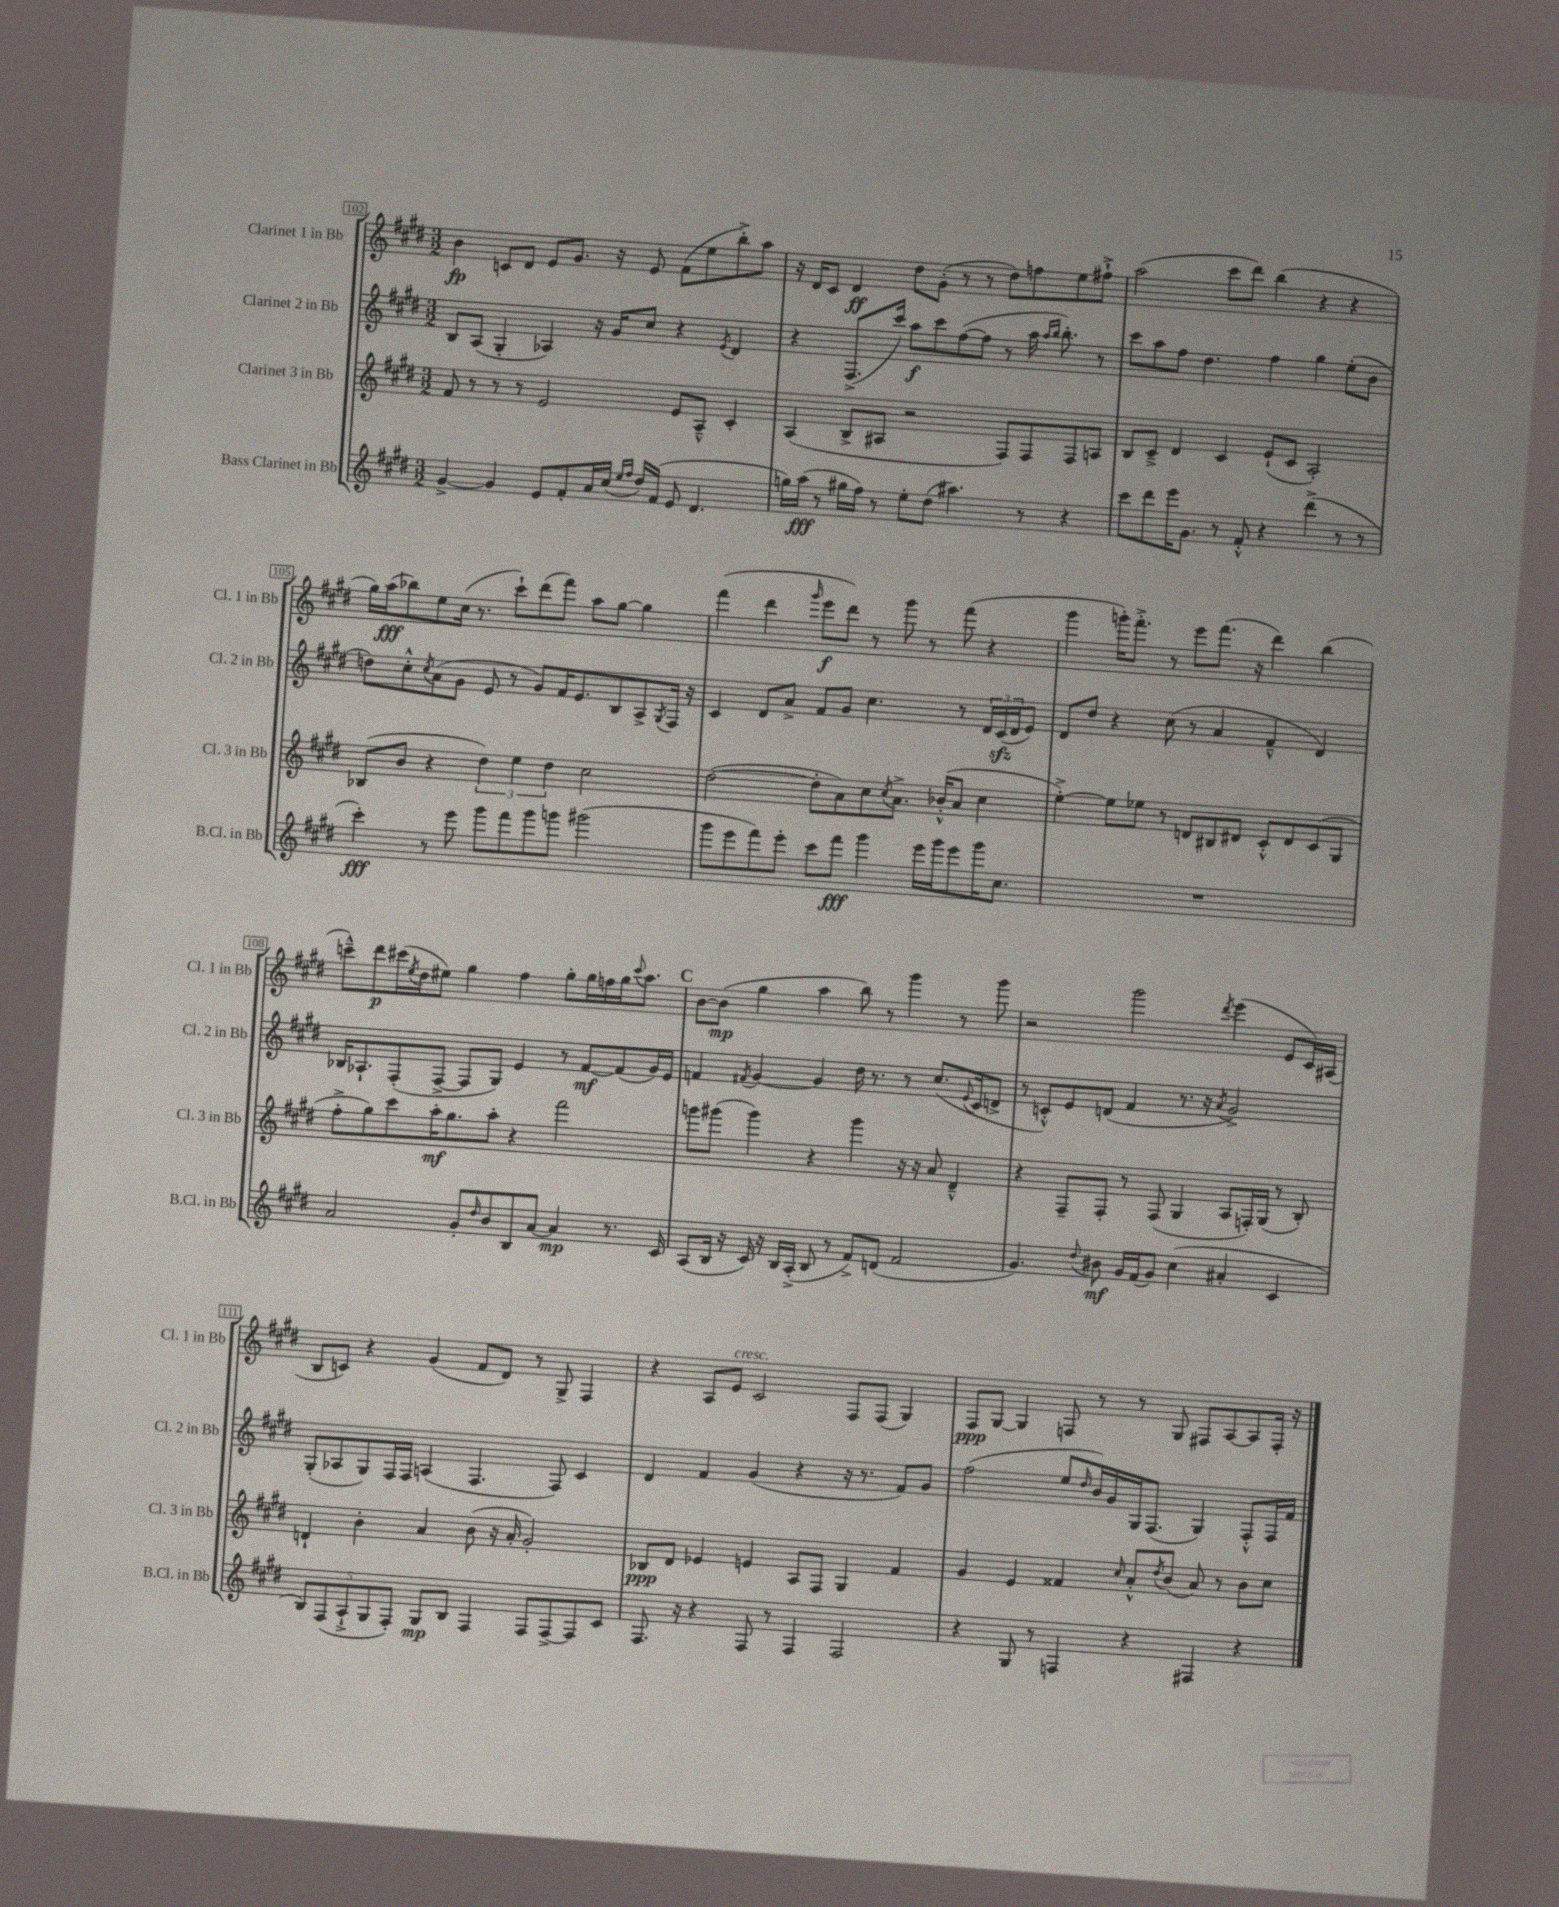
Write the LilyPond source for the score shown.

<<
\new StaffGroup <<
\new Staff = "s0" \with { instrumentName = "Clarinet 1 in Bb" shortInstrumentName = "Cl. 1 in Bb" } {
    \clef treble \key e \major \numericTimeSignature \time 3/2
    b'4\fp c'8 dis'8 e'8 gis'8. r16 e'8 fis'8( e''8 b''8-.->) a''8 |
    r16 dis'16 cis'8 dis'4\ff dis''8 gis'8-.( r8 r8 dis''8) f''8 e''8 fis''8-!-> |
    a''2( cis'''8 dis'''8) b''4( r4 r4 |
    gis''16) a''16\fff( bes''8) e''8 cis''16( r8. cis'''8-!) dis'''8( fis'''8) a''8 gis''8~ gis''4 |
    fis'''4( dis'''4 \grace { gis'''16 } e'''8\f dis'''8) r8 gis'''8 r8 fis'''8( r4 |
    gis'''4 g'''16-.) fis'''8.-.-> r8 e'''8 fis'''8.( r16 dis'''4) b''4( |
    c'''8---^) dis'''8\p cis'''16( \acciaccatura { e''8 } dis''16 eis''8) gis''4 fis''4 gis''8-. gis''16 f''16 gis''16 \appoggiatura { cis'''8 } a''8. |
    \mark \markup { \bold "C" } b'8~ b'8\mp( gis''4 a''4 b''8) r8 gis'''4 r8 gis'''8 |
    r2 gis'''2 \acciaccatura { dis'''8 } e'''4( e'8 cis'16) ais16( |
    b8 c'8) r4 gis'4( fis'8 dis'8) r8 gis8-> fis4 |
    r4 a8 e'8^\markup { \italic "cresc." } cis'2 fis8 fis8( gis4) |
    fis8\ppp gis8~ gis4 f8 r8 r8 gis8 fis8 a8~ a8 fis16-. r16 \bar "|." |
}
\new Staff = "s1" \with { instrumentName = "Clarinet 2 in Bb" shortInstrumentName = "Cl. 2 in Bb" } {
    \clef treble \key e \major \numericTimeSignature \time 3/2
    b8 a8( gis4-. aes4) r16 gis'16 cis''8 r4 \acciaccatura { e'8 } dis'4 |
    r4 fis8.->( cis'''16) a''8\f cis'''8 fis''8~( fis''8 r8 a''16 \grace { a''16 b''16 } b''8.-.) r8 |
    cis'''8 a''8 fis''8 dis''4. fis''4 gis''4 e''8-.( b'8 |
    d''8) cis''8-.-^ \acciaccatura { cis''8 } a'8( gis'8 e'8 r8 gis'8) fis'16 e'8. b8 a8-> \acciaccatura { gis8 } fis16 r16 |
    cis'4 dis'8 a'8-> fis'8 gis'8 cis''4. r8 \tuplet 3/2 { dis'16 cis'16\sfz( dis'16 } e'8) |
    dis'8 dis''8 r4 cis''8( r8 a'4 fis'4---^ dis'4) |
    bes16 aes8.-! fis8-.( fis8~-> fis8 gis8) e'4 r8 fis'8~\mf fis'8( gis'16) e'16 |
    \mark \markup { \bold "C" } f'4 \acciaccatura { fis'8 } gis'4~ gis'4 dis''16 r8. r8 cis''8.( \appoggiatura { e'8 } cis'16 d'8-> |
    r8 c'8-.-^) e'8 d'8( fis'4 r8. r16 \acciaccatura { a'8 } gis'2->) |
    gis8-.( aes8 gis8) fis16 fis16 a4( fis4. fis8) cis'4 |
    dis'4 fis'4 gis'4( r4 r16 r8. fis'8) gis'8 |
    fis''2( e''8 \grace { dis''16 } b'16) gis'16 gis16 fis8.( gis4) fis8-.-^ fis16 fis'16 \bar "|." |
}
\new Staff = "s2" \with { instrumentName = "Clarinet 3 in Bb" shortInstrumentName = "Cl. 3 in Bb" } {
    \clef treble \key e \major \numericTimeSignature \time 3/2
    fis'8 r8 r8 r8 e'2 e'8 a8---^ cis'4-. |
    a4( b8-> ais8 r2 fis8) fis8 fis8 a8 |
    b8 cis'8---> dis'4 cis'4 e'8-!( cis'8 a2-.) |
    bes8( b'8 r4 \tuplet 3/2 { dis''4) e''4 dis''4 } cis''2 |
    dis''2~( dis''8-. a'8) cis''8 \acciaccatura { cis''8 } a'8.-> bes'16-.-^( a'8 cis''4 |
    e''4~-.->) e''8 ees''8 r8 d'8 bis8 dis'8 cis'8-.-^ dis'8 cis'8( gis8 |
    fis''8-.-> gis''8) cis'''8 a''16-.\mf gis''8. a''8-. r4 fis'''2 |
    \mark \markup { \bold "C" } g'''8 gis'''8( gis'''4) r4 gis'''4 r16 r16 a'8 dis'4---^ |
    r4 fis8-- fis8-. r8 fis8( gis4 a8 f16-.) gis16( r8 b8-.) |
    d'4-! b'4-. a'4 b'8( r16 a'16-. gis'2-.) |
    bes8\ppp dis'8 ees'4 e'4 a8 fis8 gis4 fis'4 |
    gis'4 e'4 fisis'4 \grace { cis''16 } a'8-.-^ \acciaccatura { dis''8 } b'8( a'8) r8 b'8 cis''8 \bar "|." |
}
\new Staff = "s3" \with { instrumentName = "Bass Clarinet in Bb" shortInstrumentName = "B.Cl. in Bb" } {
    \clef treble \key e \major \numericTimeSignature \time 3/2
    gis'4~-> gis'4 e'8 fis'8-. a'16 cis''16( \grace { e''16 fis''16 } dis''16) fis'16( e'8 dis'4. |
    g''16) a''16\fff( r8 gis''16 fis''16) r8 e''8-. dis''8( ais''4.) r8 r4 |
    cis'''8 dis'''8 e'''16 gis'8. r8 fis'8-.-^ r4 dis'''4->( r8 r8 |
    cis'''4-.\fff) r8 e'''8 gis'''8 fis'''8 gis'''8 g'''8 gis'''2( |
    gis'''8 e'''8 fis'''8) e'''8-. cis'''8 fis'''8\fff gis'''4 e'''16 gis'''16 e'''8 gis'''16 cis''8. |
    R1. |
    a'2 gis'8-. \grace { dis''16 } b'8 b8 a'8~ a'4\mp r8. cis'16 |
    \mark \markup { \bold "C" } a8( b16 r16 cis'16) r16 b16 a16-.->( b8 r8 fis'8->) d'8( fis'2 |
    gis'4.) \appoggiatura { dis''8 } bis'8\mf gis'16 fis'16( gis'8) cis''4( ais'4-. cis'4 |
    \tuplet 5/4 { b8) fis8( a8-!-> gis8 fis8-.) } gis8\mp b8 fis4 fis8 fis8~-> fis8 cis'8 |
    fis8. r16 r4 fis8 r8 fis4 fis2 |
    r4 gis8 r8 f4 r4 fis4 r4 \bar "|." |
}
>>
>>
\layout { \context { \Score currentBarNumber = #102 \override BarNumber.stencil = #(make-stencil-boxer 0.1 0.3 ly:text-interface::print) } }
